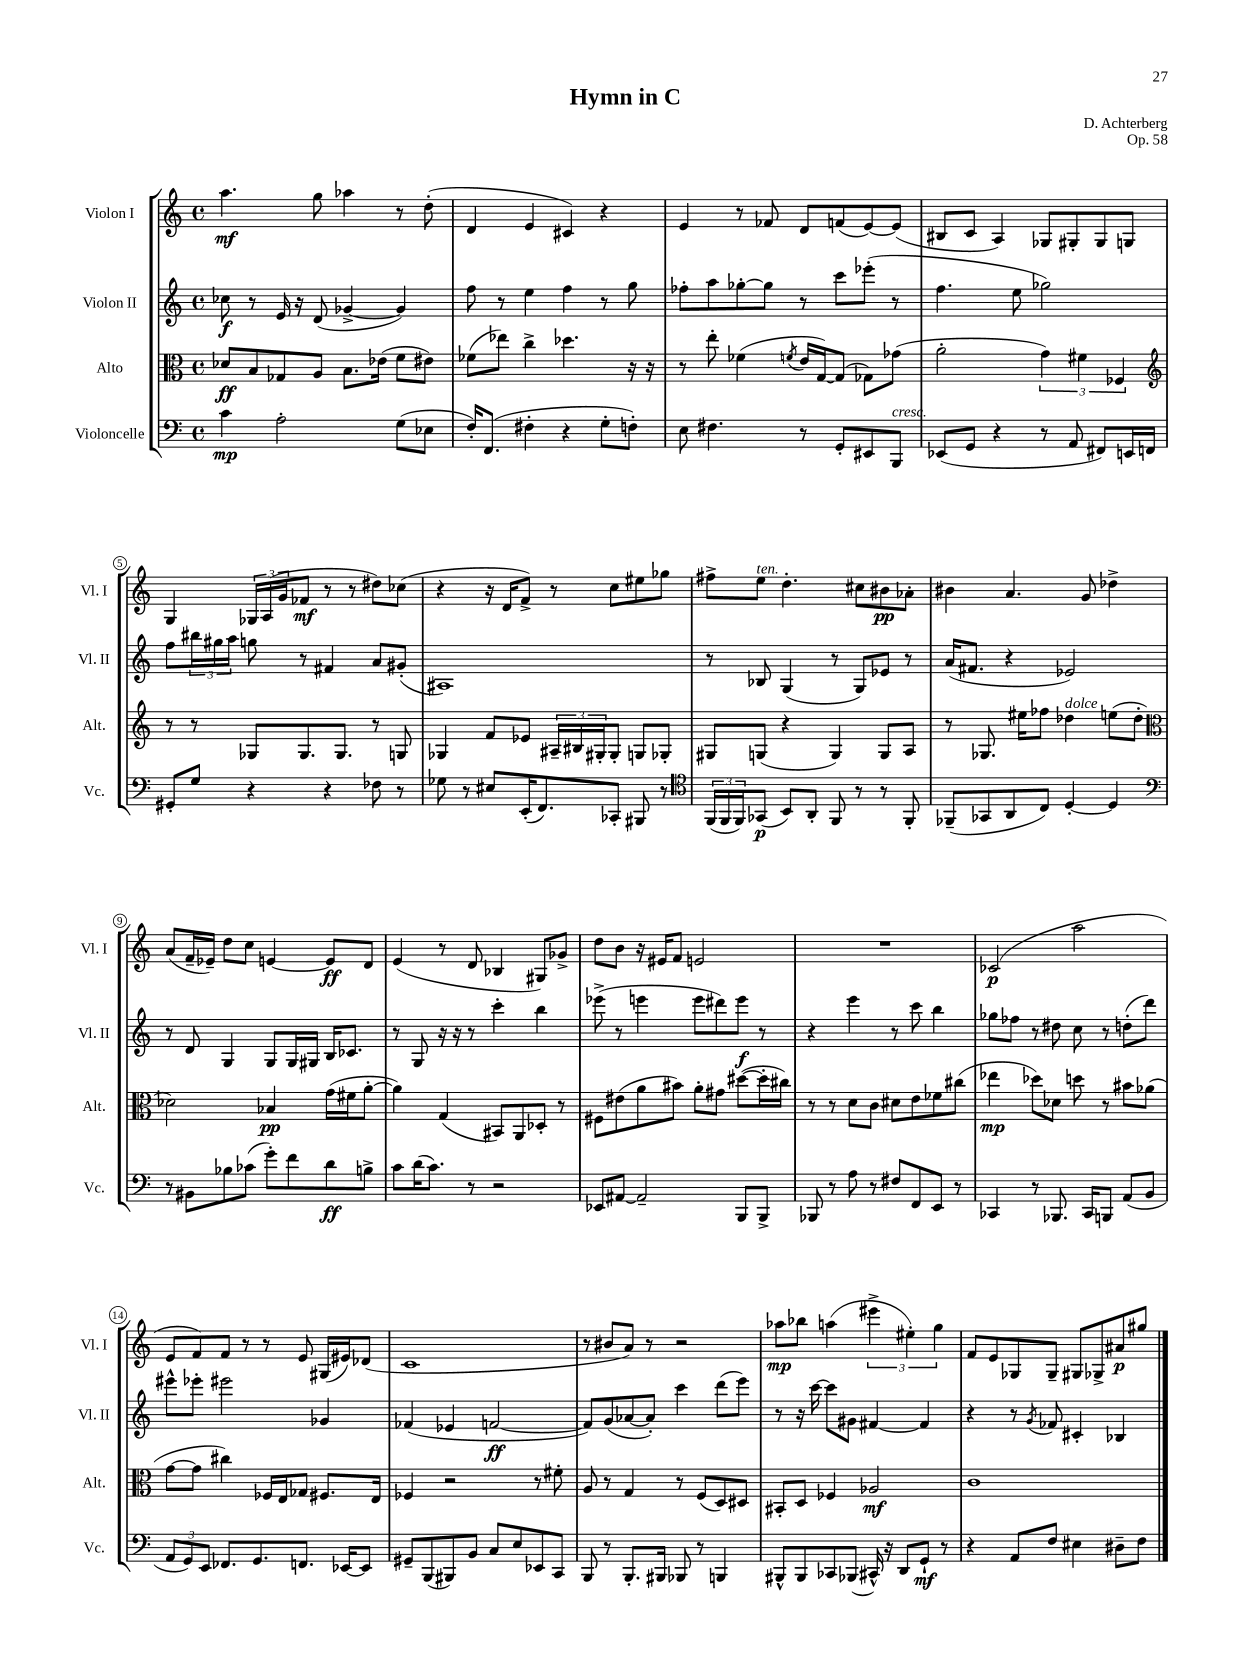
\header { title = "Hymn in C" composer = "D. Achterberg" opus = "Op. 58" }
<<
\new StaffGroup <<
\new Staff = "s0" \with { instrumentName = "Violon I" shortInstrumentName = "Vl. I" } {
    \clef treble \key c \major \defaultTimeSignature \time 4/4
    a''4.\mf g''8 aes''4 r8 d''8-.( |
    d'4 e'4 cis'4) r4 |
    e'4 r8 fes'8 d'8 f'8( e'8~) e'8( |
    bis8 c'8 a4) ges8 gis8-. gis8 g8 |
    g4 \tuplet 3/2 { ges16 a16( g'16 } fes'8\mf r8 r8 dis''8) ces''8( |
    r4 r16 d'16 f'8->) r8 c''8 eis''8 ges''8 |
    fis''8-> e''8^\markup { \italic "ten." } d''4.-. cis''8 bis'8\pp aes'8-. |
    bis'4 a'4. g'8 des''4-> |
    a'8( f'16-- ees'16--) d''8 c''8 e'4~ e'8\ff d'8 |
    e'4( r8 d'8 bes4 gis8) ges'8-> |
    d''8 b'8 r16 eis'16 f'8 e'2 |
    R1 |
    ces'2\p( a''2 |
    e'8 f'8) f'8 r8 r8 e'8 gis16( eis'16) des'8( |
    c'1 |
    r8 bis'8 a'8) r8 r2 |
    aes''8\mp bes''8 a''4( \tuplet 3/2 { eis'''4-> eis''4-.) g''4 } |
    f'8 e'8 ges8 ges8-- gis8 ges8-> ais'8\p gis''8 \bar "|." |
}
\new Staff = "s1" \with { instrumentName = "Violon II" shortInstrumentName = "Vl. II" } {
    \clef treble \key c \major \defaultTimeSignature \time 4/4
    ces''8\f r8 e'16 r16 d'8( ges'4~-> ges'4) |
    f''8 r8 e''4 f''4 r8 g''8 |
    fes''8-. a''8 ges''8~-. ges''8 r8 c'''8 ees'''8-.( r8 |
    f''4. e''8 ges''2) |
    f''8 \tuplet 3/2 { bis''16 gis''16 a''16 } g''8 r8 fis'4 a'8 gis'8-.( |
    ais1) |
    r8 bes8 g4( r8 g8) ees'8 r8 |
    a'16( fis'8. r4 ees'2) |
    r8 d'8 g4 g8 g16 gis16 b16 ces'8. |
    r8 g8 r16 r16 r8 c'''4-. b''4 |
    ees'''8->( r8 e'''4 e'''8 dis'''8) e'''8\f r8 |
    r4 e'''4 r8 c'''8 b''4 |
    ges''8 fes''8 r8 dis''8 c''8 r8 d''8-.( d'''8) |
    eis'''8-^ ees'''8-. eis'''2 ges'4 |
    fes'4( ees'4 f'2~\ff |
    f'8) g'8( aes'8~ aes'8-.) c'''4 d'''8( e'''8) |
    r8 r16 c'''16~ c'''8 gis'8 fis'4~ fis'4 |
    r4 r8 \acciaccatura { g'8 } fes'8 cis'4-. bes4 \bar "|." |
}
\new Staff = "s2" \with { instrumentName = "Alto" shortInstrumentName = "Alt." } {
    \clef alto \key c \major \defaultTimeSignature \time 4/4
    des'8\ff b8 ges8 a8 b8. ees'16( f'8 eis'8) |
    fes'8( ees''8) c''4-> des''4. r16 r16 |
    r8 e''8-. fes'4( \acciaccatura { f'8 } e'16 g16~) g8( ges8) ges'8( |
    a'2-. \tuplet 3/2 { g'4) fis'4 fes4 } |
    \clef treble r8 r8 ges8 ges8. ges8. r8 g8 |
    ges4 f'8 ees'8 \tuplet 3/2 { ais16-- bis16 gis16-. } gis8-. g8 ges8-. |
    gis8 g8( r4 g4) g8 a8 |
    r8 ges8. eis''16 fes''8 des''4^\markup { \italic "dolce" } e''8( des''8-. |
    \clef alto des'2) bes4\pp g'16( fis'16 a'8~-. |
    a'4) g4( bis,8) a,8 des8-. r8 |
    fis8 eis'8( a'8 bis'8) a'8-. gis'8 dis''8~( dis''16-. cis''16) |
    r8 r8 d'8 c'8 dis'8 e'8 fes'8 cis''8( |
    ees''4\mp des''8) des'8 d''8 r8 bis'8 aes'8( |
    g'8~ g'8 cis''4) fes16 e16 ges8 fis8. e16 |
    fes4 r2 r8 fis'8-. |
    a8 r8 g4 r8 f8( d8) dis8 |
    bis,8-. d8 fes4 aes2\mf |
    c'1 \bar "|." |
}
\new Staff = "s3" \with { instrumentName = "Violoncelle" shortInstrumentName = "Vc." } {
    \clef bass \key c \major \defaultTimeSignature \time 4/4
    c'4\mp a2-. g8( ees8 |
    f16-.) f,8.( fis4-. r4 g8-. f8-.) |
    e8 fis4. r8 g,8-. eis,8 b,,8^\markup { \italic "cresc." } |
    ees,8( g,8 r4 r8 a,8 fis,8) e,16 f,16 |
    gis,8-. g8 r4 r4 fes8 r8 |
    ges8 r8 eis8 e,16-.( f,8.) ces,8-. bis,,8 r8 |
    \clef tenor \tuplet 3/2 { f,16( f,16 f,16) } ges,8\p( b,8) a,8-. f,8 r8 r8 f,8-. |
    fes,8--( ges,8 a,8 c8) d4~-. d4 |
    \clef bass r8 bis,8 bes8 ces'8( g'8-.) f'8 d'8\ff b8-> |
    c'8 d'16( c'8.) r8 r2 |
    ees,8 ais,8~ ais,2-- b,,8 b,,8-> |
    bes,,8 r8 a8 r8 fis8 f,8 e,8 r8 |
    ces,4 r8 bes,,8. ces,16 b,,8 a,8( b,8 |
    \tuplet 3/2 { a,8 g,8) e,8 } fes,8. g,8. f,8. ees,16~ ees,8 |
    gis,8-- b,,8( bis,,8) b,8 c8 e8 ees,8 c,8 |
    b,,8 r8 b,,8.-. bis,,16 bes,,8 r8 b,,4 |
    bis,,8-^ bis,,8 ces,8 bes,,8( cis,16-^) r16 d,8 g,8-!\mf r8 |
    r4 a,8 f8 eis4 dis8-- f8 \bar "|." |
}
>>
>>
\layout { \context { \Score \override BarNumber.stencil = #(make-stencil-circler 0.1 0.3 ly:text-interface::print) } }
